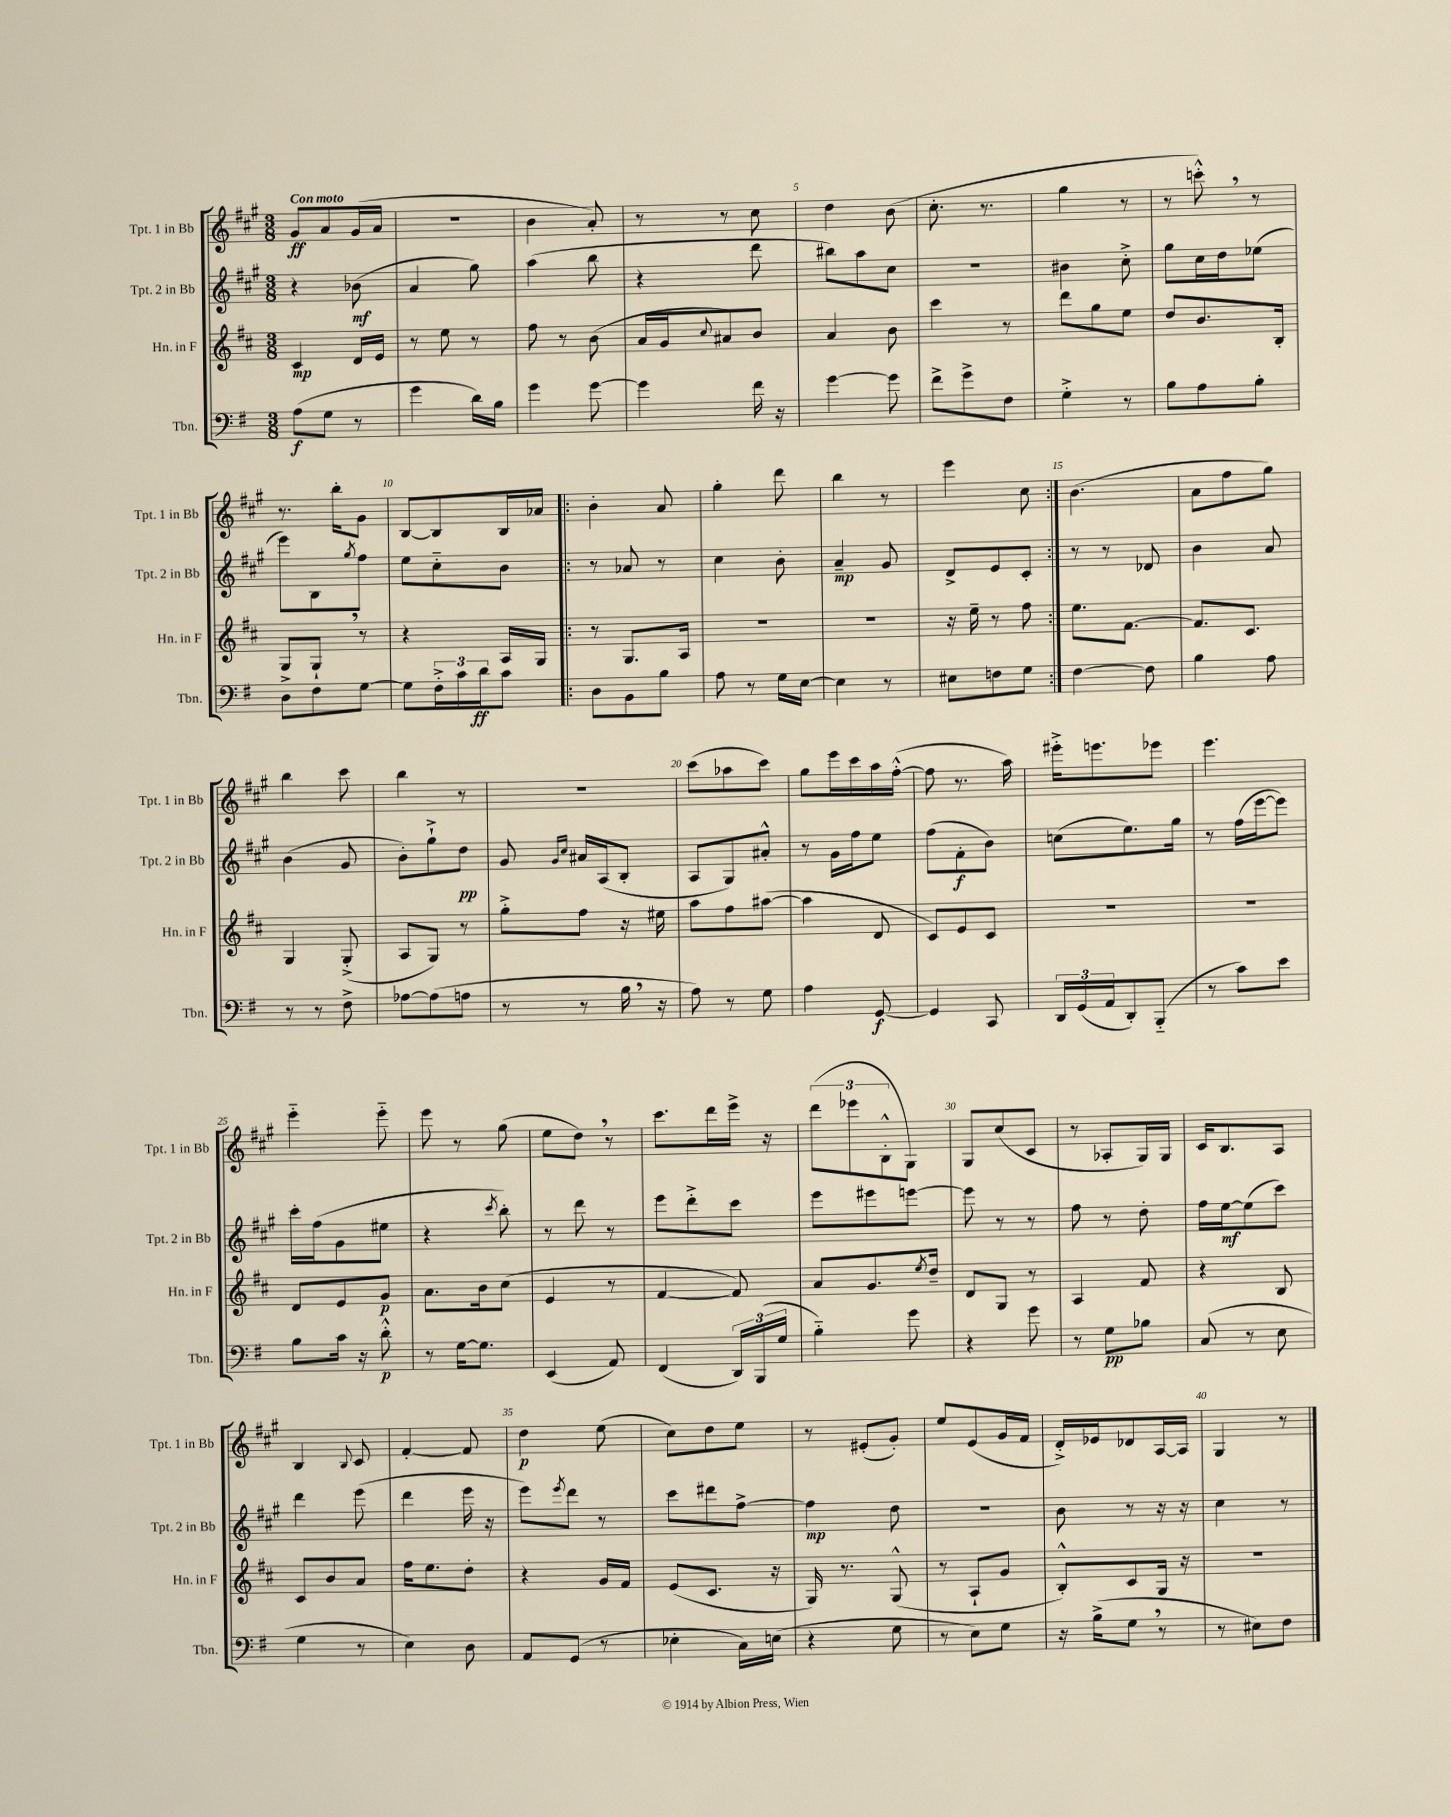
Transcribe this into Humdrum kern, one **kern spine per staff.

**kern	**kern	**kern	**kern
*staff4	*staff3	*staff2	*staff1
*clefF4	*clefG2	*clefG2	*clefG2
*k[f#]	*k[f#c#]	*k[f#c#g#]	*k[f#c#g#]
*M3/8	*M3/8	*M3/8	*M3/8
(8A	4c#	4r	8g#
8G	.	.	8a
8r	16d	(8b-	(16g#
.	16e	.	16a
=	=	=	=
4g	8r	4a	4.r
.	8ee	.	.
16d)	8r	8gg#)	.
16B	.	.	.
=	=	=	=
4g	8ff#	(4aa	4b
.	8r	.	.
[8g	(8b	8bb	8a')
=	=	=	=
4g]	16a	4r	8r
.	16g	.	.
.	8qqcc#	.	.
.	8a#)	.	8r
16f#	8b	8ddd	8cc#
16r	.	.	.
=	=	=	=
[4g	4a	8bb#)	4dd
.	.	8aa	.
8g]	8b	8cc#	(8b
=	=	=	=
8f#^	4ccc#	4.r	8.cc#'
8g^	.	.	.
.	.	.	8.r
8F#	8r	.	.
=	=	=	=
4G'^	8ddd	4b#	4gg#
.	8gg	.	.
8r	8ee	8cc#'^	8r
=	=	=	=
8B	8dd	8gg#	8r
8A	8.b	16cc#	8ccc'^^)
.	.	16dd	.
8B'	.	(8ee-	8r
.	16B'	.	.
=	=	=	=
8D^	8G	8eee)	8.r
8F#	8G`	8B	.
.	.	.	16bb'
.	.	8qgg#	.
[8G	8r	8ff#	8g#
=	=	=	=
8G]	4r	8ee	[8B
24F#'^	.	8cc#'~	8B]
24c	.	.	.
24d	.	.	.
8c	16A	8b	16B
.	16G	.	16a-
=!|:	=!|:	=!|:	=!|:
8D	8r	8r	4b'
8BB	8.G	8a-	.
8B	.	8r	8a
.	16A	.	.
=	=	=	=
8A	4.r	4cc#	4gg#'
8r	.	.	.
16G	.	8b'	8ddd
[16E	.	.	.
=	=	=	=
4E]	4.r	4a~	4bb
8r	.	8g#	8r
=	=	=	=
8E#	16r	8d^	4eee
.	16ee~	.	.
8F	8r	8e	.
8G	8ff#	8c#'	8cc#
=:|!	=:|!	=:|!	=:|!
[4F#	8.ee	8r	(4.b
.	.	8r	.
.	[8.f#	.	.
8F#]	.	8d-	.
=	=	=	=
4B	8.f#]	4b	8a
.	.	.	8ff#
.	8.c#	.	.
8A	.	8a	8gg#)
=	=	=	=
8r	4G	(4b	4bb
8r	.	.	.
8F#^	(8G'^	8g#	8ccc#
=	=	=	=
[8A-	8A	8b')	4bb
(8A-]	8G)	8gg#`^	.
8A	8r	8dd	8r
=	=	=	=
8r	8gg'^	8g#	4.r
.	.	16qqg#	.
.	.	16qqcc#	.
8r	8ff#	16a#	.
.	.	(16A	.
16B	16r	8B'	.
16r	16ee#	.	.
=	=	=	=
8A)	8aa	8A	(8ccc#
8r	8ff#	8G#)	8aa-
8G	([8aa#	8a#'^^	8ccc#)
=	=	=	=
4A	4aa#]	8r	8gg#
.	.	16g#	16eee
.	.	16ff#	16ccc#
[8GG	8d	8ee	16aa
.	.	.	([16ff#'^^
=	=	=	=
4GG]	8c#)	(8ff#	8ff#]
.	8e	8f#'	8.r
8CC	8c#	8b)	.
.	.	.	16aa)
=	=	=	=
24DD	4.r	(8cc	16eee#'^
(24GG	.	.	.
.	.	.	8.eee
24AA	.	.	.
8DD')	.	8.ee)	.
(8BBB'~	.	.	8eee-
.	.	16gg#	.
=	=	=	=
8r	4.r	8r	4.eee
8c)	.	(16ff#	.
.	.	[16eee	.
8e	.	8eee])	.
=	=	=	=
8B	8d	16ccc#'	4eee'~
.	.	(16ff#	.
16c	8e	8g#	.
16r	.	.	.
8d'^^	8g	8ee#	8eee'~
=	=	=	=
8r	8.a	4r	8eee
[16G	.	.	8r
8.G]	16b	.	.
.	.	8qccc#	.
.	(8cc#	8bb')	(8gg#
=	=	=	=
(4EE	4e	8r	8ee
.	.	8ddd	8dd)
8AA)	8r	8r	8r
=	=	=	=
(4FF#	[4f#	8eee	8.ccc#
.	.	8ddd'^	.
.	.	.	16ddd
24DD)	8f#])	8ccc#	16eee^
(24BBB	.	.	.
.	.	.	16r
24G	.	.	.
=	=	=	=
4B'~)	8a	8eee	(12ddd
.	.	.	12eee-
.	8.g	8eee#	.
.	.	.	12B'^^
8g	.	[8eee	8G#)
.	8qee	.	.
.	16dd~	.	.
=	=	=	=
4r	8d	8eee]	8G#
.	8G	8r	(8cc#
8g	8r	8r	8c#
=	=	=	=
8r	4A	8ff#	8r
8G	.	8r	8A-'
8B-	8f#	8dd'	16G#)
.	.	.	16G#
=	=	=	=
(8C	4r	16ff#	16c#
.	.	[16ee	8.B
8r	.	(8ee]	.
8E	8B	8ccc#)	8A
=	=	=	=
4G	8c#	4ddd	4B
.	8b	.	.
.	.	.	8qqB
8r	8a	(8eee	8c#
=	=	=	=
4E)	16ff#	4ddd	[4f#'
.	8.ee	.	.
8D	8dd'	16eee	8f#]
.	.	16r	.
=	=	=	=
8AA	4r	8eee)	4dd
.	.	8qeee	.
(8GG	.	8ddd	.
8r	16g	8r	(8ee
.	16f#	.	.
=	=	=	=
4E-'	(8e	8ccc#	8cc#)
.	8.c#	8ddd#	8dd
16C)	.	[8ff#^	8ee
(16E	16r	.	.
=	=	=	=
4r	16G)	4ff#]	8r
.	8.r	.	.
.	.	.	(8e#'
8G	(8G^^	8dd	8g#')
=	=	=	=
8r	8r	4.r	8ee
8E)	8A`	.	(8e
8G	8g	.	16g#
.	.	.	16f#
=	=	=	=
16r	8B'^^)	8b	16d'^)
(16B^	.	.	16e-
8G	8c#	8r	8d-
8r	16G	16r	[16A
.	16r	16r	16A]
=	=	=	=
8r	4.r	4cc#	4G#
8E#)	.	.	.
8F#	.	8r	8r
==	==	==	==
*-	*-	*-	*-
